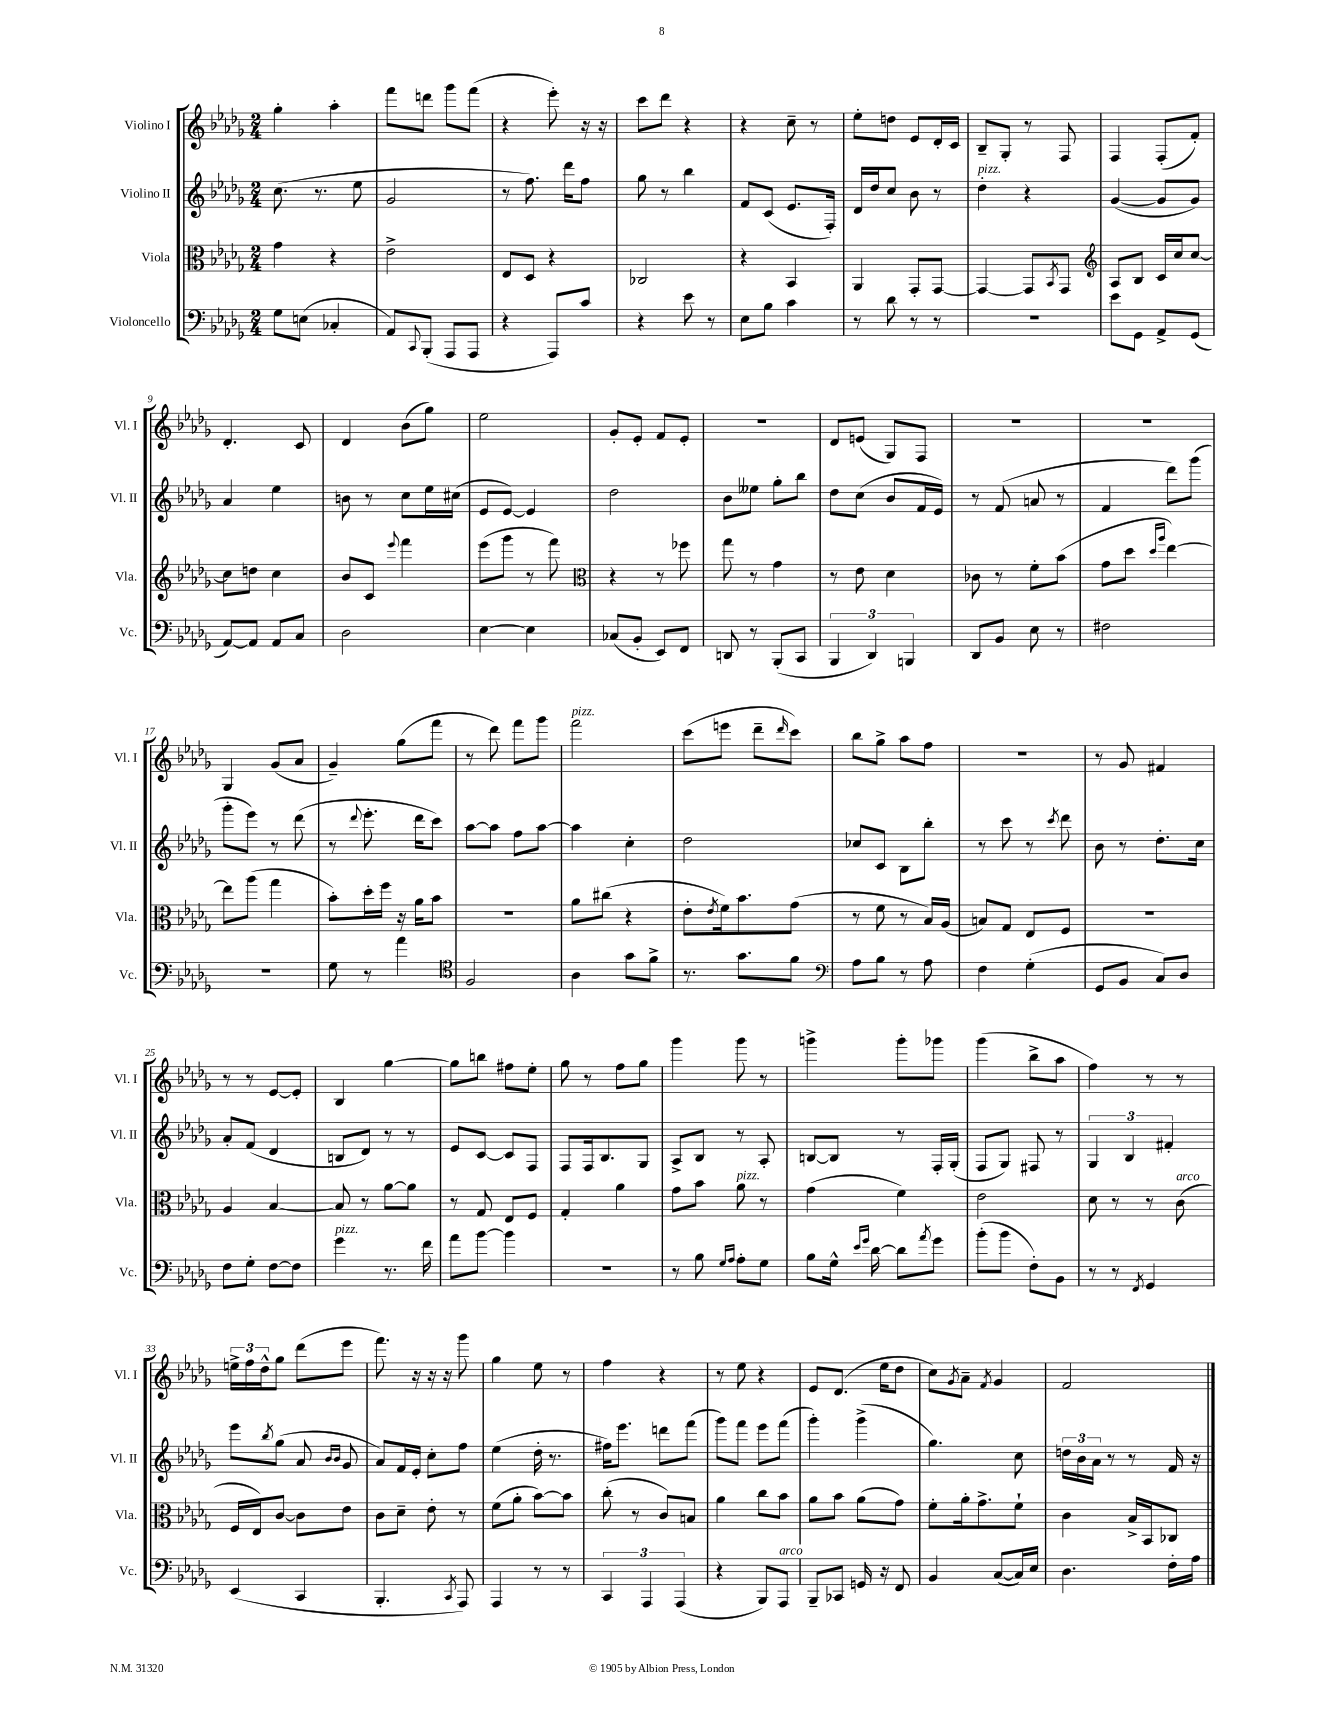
<<
\new StaffGroup <<
\new Staff = "s0" \with { instrumentName = "Violino I" shortInstrumentName = "Vl. I" } {
    \clef treble \key des \major \numericTimeSignature \time 2/4
    ges''4-. aes''4-. |
    f'''8 d'''8 ges'''8 f'''8( |
    r4 ees'''8-.) r16 r16 |
    c'''8 des'''8 r4 |
    r4 c''8-- r8 |
    ees''8-. d''8 ees'8 des'16-. c'16 |
    bes8-- ges8-. r8 f8 |
    f4 f8-.( f'8-.) |
    des'4.-. c'8 |
    des'4 bes'8( ges''8) |
    ees''2 |
    ges'8-. ees'8-. f'8 ees'8-. |
    R2 |
    des'8 e'8( ges8) f8 |
    R2 |
    r2 |
    ges4 ges'8( aes'8 |
    ges'4--) ges''8( f'''8 |
    r8 des'''8) f'''8 ges'''8 |
    f'''2^\markup { \italic "pizz." } |
    c'''8( e'''8 des'''8-- \grace { des'''16 } c'''8) |
    bes''8 ges''8-> aes''8 f''8 |
    R2 |
    r8 ges'8 fis'4 |
    r8 r8 ees'8~ ees'8-. |
    bes4 ges''4~ |
    ges''8 b''8 fis''8 ees''8-. |
    ges''8 r8 f''8 ges''8 |
    ges'''4 ges'''8 r8 |
    g'''4-> g'''8-. ges'''8 |
    ges'''4( bes''8-> aes''8 |
    f''4) r8 r8 |
    \tuplet 3/2 { e''16-> f''16 des''16-^ } ges''8 des'''8( ees'''8 |
    f'''8.) r16 r16 r16 ges'''8 |
    ges''4 ees''8 r8 |
    f''4 r4 |
    r8 ees''8 r4 |
    ees'8 des'8.( ees''16 des''8 |
    c''8) \acciaccatura { ges'8 } aes'8-- \acciaccatura { f'8 } ges'4 |
    f'2 \bar "|." |
}
\new Staff = "s1" \with { instrumentName = "Violino II" shortInstrumentName = "Vl. II" } {
    \clef treble \key des \major \numericTimeSignature \time 2/4
    c''8.( r8. ees''8 |
    ges'2 |
    r8 f''8.) des'''16 f''8 |
    ges''8 r8 bes''4 |
    f'8 c'8( ees'8. f16-.) |
    des'16 des''16 c''8 bes'8 r8 |
    des''4-.^\markup { \italic "pizz." } r4 |
    ges'4~( ges'8 ges'8) |
    aes'4 ees''4 |
    b'8 r8 c''8 ees''16 cis''16( |
    ees'8 ees'8~) ees'4 |
    des''2 |
    bes'8 eeses''8 ges''8-. bes''8 |
    des''8 c''8( bes'8 f'16 ees'16) |
    r8 f'8( a'8 r8 |
    f'4 des'''8) ges'''8( |
    ges'''8-. ees'''8) r8 des'''8( |
    r8 \appoggiatura { des'''8 } ees'''8.-. des'''16 c'''8) |
    aes''8~ aes''8 f''8 aes''8~ |
    aes''4 c''4-. |
    des''2 |
    ces''8 c'8 bes8 bes''8-. |
    r8 c'''8 r8 \acciaccatura { c'''8 } des'''8 |
    bes'8 r8 des''8.-. c''16 |
    aes'8-. f'8( des'4 |
    b8 des'8) r8 r8 |
    ees'8 c'8~ c'8 f8 |
    f8 f16 bes8. ges8 |
    aes8-> bes8 r8 aes8-. |
    b8~ b8 r8 f16-. ges16-.( |
    f8 ges8) fis8 r8 |
    \tuplet 3/2 { ges4 bes4 fis'4-. } |
    ees'''8 \acciaccatura { bes''8 } ges''8( aes'8 \grace { bes'16 bes'16 } ges'8 |
    aes'8) f'16 ees'16-. c''8-. f''8 |
    ees''4( des''16-. r8. |
    fis''16) ees'''8. d'''8 f'''8( |
    ges'''8) f'''8 ees'''8 f'''8( |
    ges'''4-.) ges'''4->( |
    ges''4.) c''8 |
    \tuplet 3/2 { d''16 bes'16 aes'16 } r8 r8 f'16 r16 \bar "|." |
}
\new Staff = "s2" \with { instrumentName = "Viola" shortInstrumentName = "Vla." } {
    \clef alto \key des \major \numericTimeSignature \time 2/4
    ges'4 r4 |
    ees'2-> |
    ees8 des8 r4 |
    ces2 |
    r4 bes,4 |
    aes,4 ges,8-. ges,8~ |
    ges,4~ ges,8 \acciaccatura { bes,8 } ges,8 |
    \clef treble aes8 bes8 c'16 c''16 c''8~ |
    c''8 d''8 c''4 |
    bes'8 c'8 \appoggiatura { ees'''8 } f'''4 |
    ees'''8( ges'''8 r8 f'''8) |
    \clef alto r4 r8 fes''8 |
    ges''8 r8 ges'4 |
    r8 ees'8 des'4 |
    ces'8 r8 f'8-. bes'8( |
    ges'8 des''8 \grace { des''16 aes''16 } ees''4~) |
    ees''8 aes''8( ges''4 |
    bes'8-.) des''16-. f''16 r16 aes'16 bes'8 |
    R2 |
    aes'8 cis''8( r4 |
    ees'8-. \acciaccatura { ees'8 } f'16) bes'8. ges'8( |
    r8 f'8 r8 bes16) aes16( |
    b8) ges8 ees8 f8 |
    R2 |
    aes4 bes4~ |
    bes8 r8 aes'8~ aes'8 |
    r8 ges8 ees8 f8 |
    ges4-. aes'4 |
    ges'8 bes'8 aes'8^\markup { \italic "pizz." } r8 |
    ges'4( f'4) |
    ees'2 |
    des'8 r8 r8 c'8^\markup { \italic "arco" }( |
    f16 ees16) c'8~ c'8 ees'8 |
    c'8 des'8-- ees'8-. r8 |
    f'8( aes'8-. bes'8~) bes'8 |
    c''8-.( r8 c'8) b8 |
    aes'4 c''8 bes'8 |
    aes'8 bes'8 aes'8( ges'8) |
    f'8-. aes'16-. ges'8.-> f'8-! |
    c'4 bes16-> bes,16 ces8 \bar "|." |
}
\new Staff = "s3" \with { instrumentName = "Violoncello" shortInstrumentName = "Vc." } {
    \clef bass \key des \major \numericTimeSignature \time 2/4
    ges8 e8( ces4-. |
    aes,8) \appoggiatura { c,8 } bes,,8-.( aes,,8 aes,,8 |
    r4 aes,,8) c'8 |
    r4 ees'8 r8 |
    ees8 bes8 c'4 |
    r8 des'8 r8 r8 |
    R2 |
    ees'8 ges,8 aes,8-> ges,8( |
    aes,8~) aes,8 aes,8 c8 |
    des2 |
    ees4~ ees4 |
    ces8( bes,8-. ees,8) f,8 |
    d,8 r8 bes,,8-.( c,8 |
    \tuplet 3/2 { bes,,4 des,4) b,,4 } |
    des,8 bes,8 ees8 r8 |
    fis2 |
    R2 |
    ges8 r8 aes'4 |
    \clef tenor f2 |
    aes4 ges'8 f'8-> |
    r8. ges'8. f'8 |
    \clef bass aes8 bes8 r8 aes8 |
    f4 ges4-.( |
    ges,8 bes,8 c8) des8 |
    f8 ges8-. f8~ f8 |
    ges'4^\markup { \italic "pizz." } r8. f'16 |
    aes'8 bes'8~ bes'4 |
    R2 |
    r8 bes8 \grace { ges16 aes16 } aes8-. ges8 |
    bes8 ges16-^ \grace { ees'16 ges'16 } des'16~ des'8 \acciaccatura { aes'8 } ges'8 |
    bes'8-.( bes'8 f8-.) bes,8 |
    r8 r8 \acciaccatura { f,8 } ges,4 |
    ees,4( c,4 |
    bes,,4.-. \acciaccatura { c,8 } aes,,8) |
    aes,,4 r8 r8 |
    \tuplet 3/2 { c,4 aes,,4 aes,,4( } |
    r4 bes,,8) aes,,8^\markup { \italic "arco" } |
    bes,,8-- ces,8 g,16 r16 f,8 |
    bes,4 c8~( c16) ees16 |
    des4. f16-. aes16 \bar "|." |
}
>>
>>
